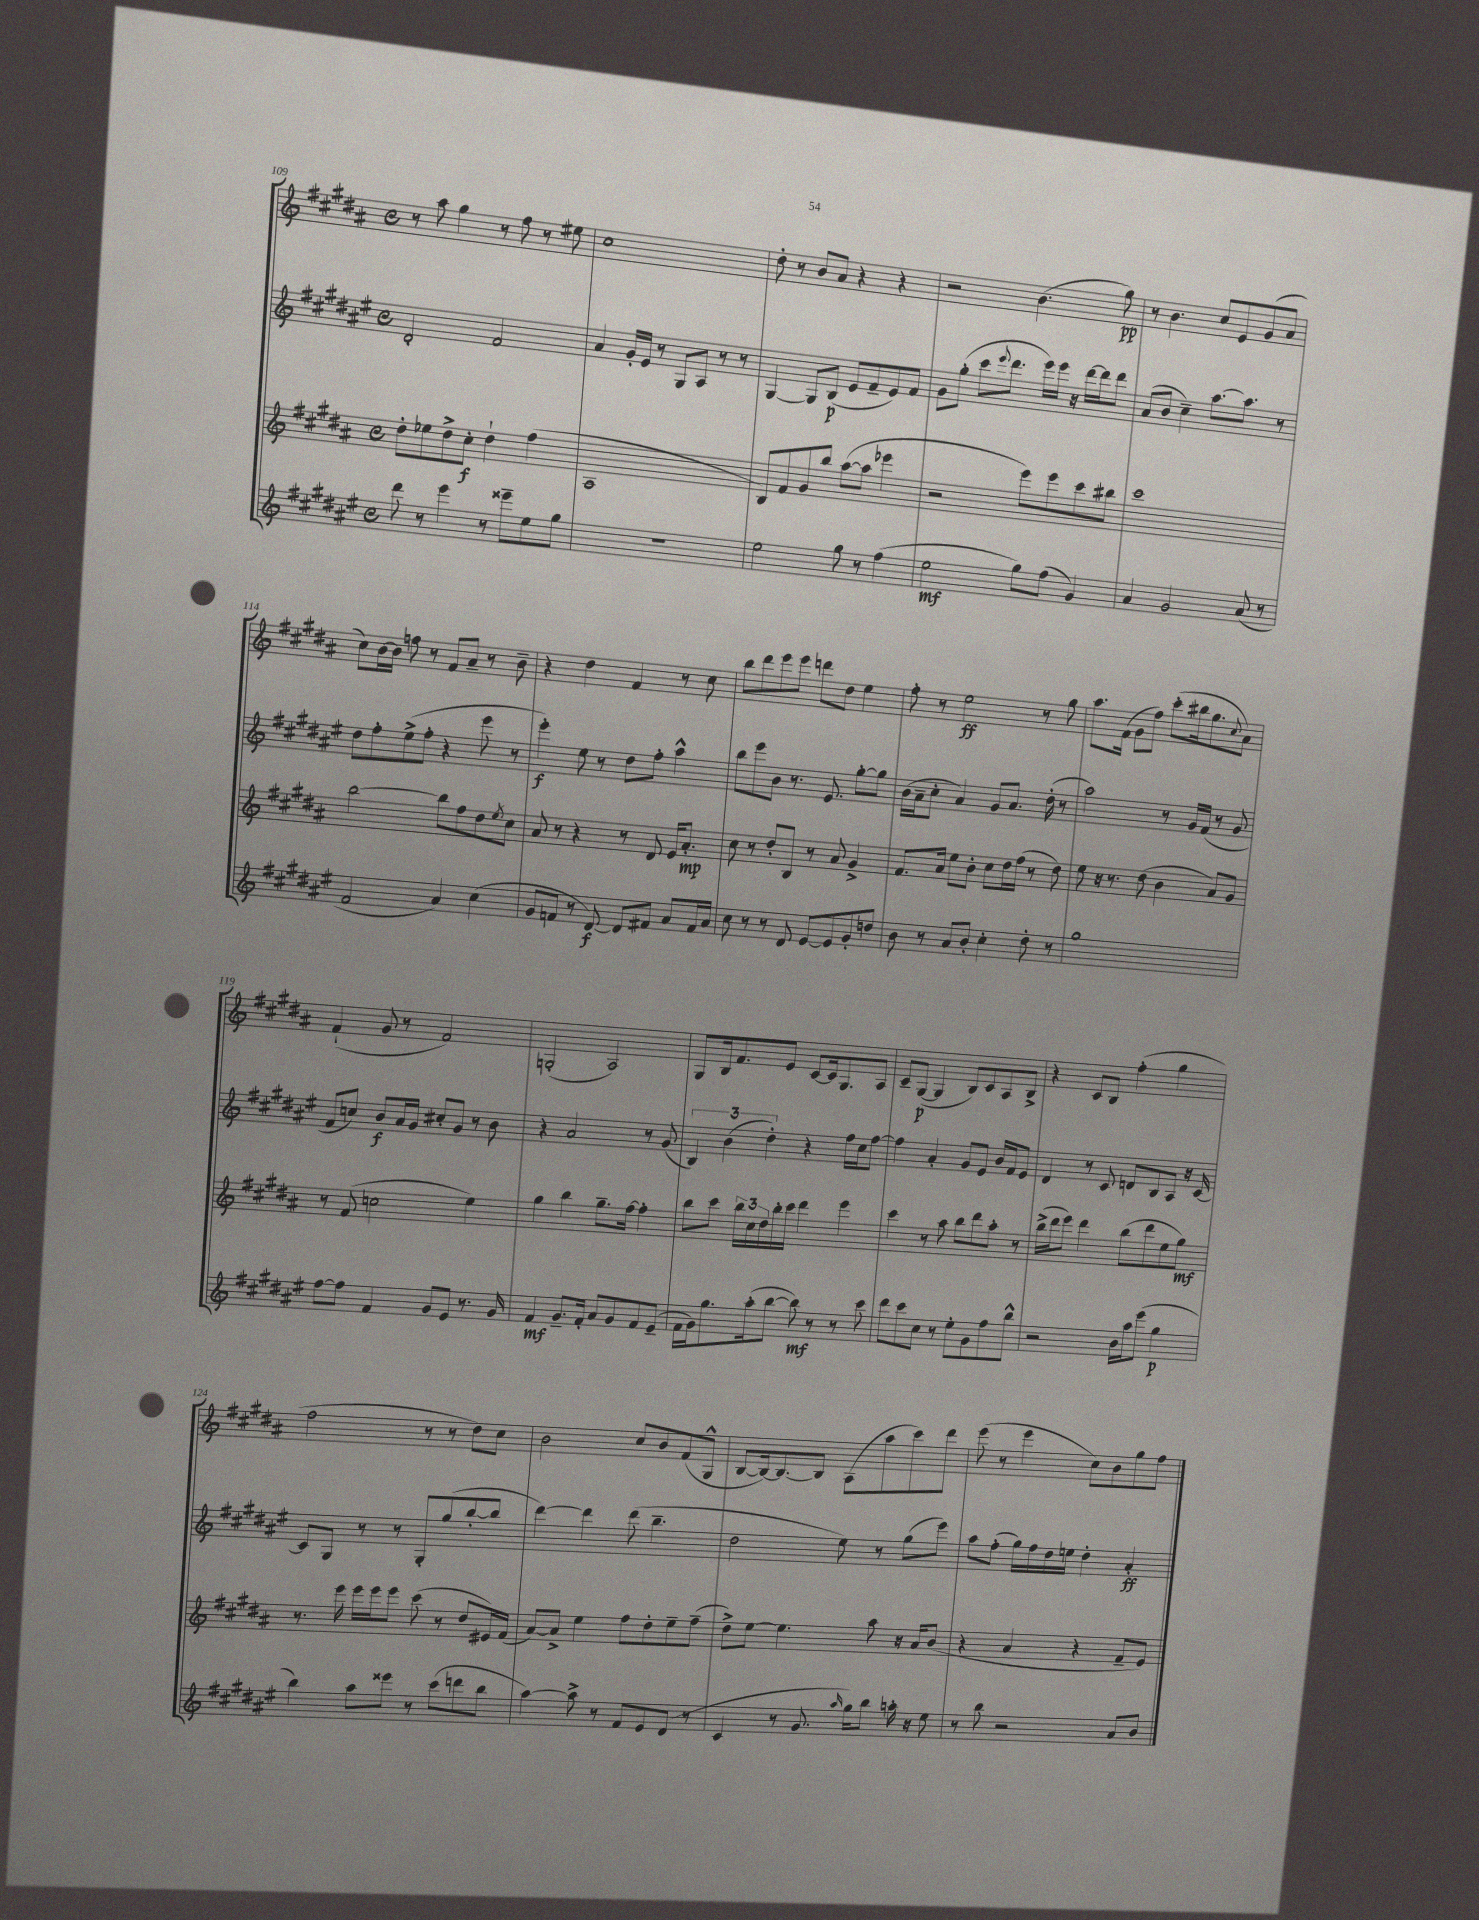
<<
\new StaffGroup <<
\new Staff = "s0" {
    \clef treble \key b \major \defaultTimeSignature \time 4/4
    r8 ais''8 gis''4 r8 fis''8 r8 eis''8 |
    cis''1 |
    dis''8-. r8 b'8 ais'8 r4 r4 |
    r2 b'4.( gis''8\pp) |
    r8 b'4. cis''8 e'8 gis'8( ais'8 |
    cis''8) b'16~ b'16 f''8 r8 fis'8 ais'8-- r8 b'8-- |
    r4 dis''4 fis'4 r8 cis''8 |
    b''8 dis'''8 e'''8 e'''8 d'''8 dis''8 e''4 |
    fis''8-. r8 e''2\ff r8 gis''8 |
    ais''8. fis'16( gis'8 fis''8) cis'''8-.( bis''16 gis''8. \appoggiatura { cis''8 } ais'8) |
    fis'4-!( gis'8 r8 fis'2) |
    g2-.( ais2) |
    gis8 b16 fis'8. e'8 cis'8~ cis'16 gis8. ais8 |
    cis'8-- gis8~\p( gis4 b8) cis'8 ais8 b8-> |
    r4 cis'8 b8 fis''4-.( gis''4 |
    fis''2 r8 r8 dis''8) cis''8 |
    b'2 cis''8 b'8 fis'8( gis8-^ |
    b8~ b16~) b8.~ b8 ais8( ais''8 cis'''8) dis'''8 |
    e'''8( r8 e'''4 cis''8) b'8 gis''8 fis''8 \bar "|." |
}
\new Staff = "s1" {
    \clef treble \key fis \major \defaultTimeSignature \time 4/4
    dis'2-. fis'2 |
    ais'4 gis'16-. eis'16 r8 gis8 ais8 r8 r8 |
    gis4~ gis8 b8\p( eis'8 fis'8-- eis'8) fis'8 |
    gis'8 gis''8-.( cis'''8 \appoggiatura { eis'''8 } dis'''8. eis'''16) eis'''16 r16 dis'''16~ dis'''16 dis'''8 |
    ais'8( b'8 cis''4--) ais''8.~ ais''8. r8 |
    dis''8 fis''8-. eis''8->( fis''8-. r4 eis'''8 r8 |
    eis'''4-.\f) eis''8 r8 dis''8 fis''8-. ais''4-^ |
    b''8 eis'''8 b'8 r8. eis'8. gis''8~-. gis''8 |
    b'16( ais'16-- cis''8-. ais'4) gis'8 ais'8. dis''16-.( r8 |
    ais''2) r8 gis'16 fis'16( r8 gis'8 |
    fis'8 c''8) b'8\f ais'16 gis'16 cis''8-. gis'8 r8 b'8 |
    r4 ais'2 r8 gis'8( |
    \tuplet 3/2 { b4) b'4( dis''4-.) } r4 fis''16 cis''16 fis''8~ |
    fis''4 ais'4-. gis'8 eis'8 b'16 fis'16 eis'8 |
    dis'4 r8 cis'8 d'8 b8 ais8 r16 cis'16~ |
    cis'8 gis8 r8 r8 gis8-. gis''8( b''8~-. b''8 |
    dis'''4~) dis'''4 dis'''8( b''4.-- |
    dis''2 eis''8) r8 gis''8( eis'''8) |
    ais''8 fis''8-.( gis''16) fis''16 dis''16 e''16 dis''4-. ais'4-.\ff \bar "|." |
}
\new Staff = "s2" {
    \clef treble \key b \major \defaultTimeSignature \time 4/4
    dis''8-. ees''8 dis''8-> cis''8-.\f dis''4-! fis''4( |
    ais1 |
    b8) fis'8 gis'8 b''8 ais''8~( ais''8 ees'''4 |
    r2 e'''8) e'''8 cis'''8 bis''8 |
    cis'''1 |
    b''2~ b''8 fis''8 dis''8 \acciaccatura { e''8 } cis''8 |
    ais'8 r8 r4 r8 dis'8 e'16 ais'8.-.\mp |
    cis''8 r8 dis''8-. b8 r8 ais'8 gis'4-> |
    fis'8. ais'16 e''8 b'8-. cis''8 dis''16 fis''16( r8 dis''8) |
    e''8 r16 r8. dis''8( b'4 ais'8) gis'8 |
    r8 fis'8( c''2 e''4) |
    gis''4 b''4 gis''8.-- fis''16~ fis''4-. |
    b''8 cis'''8 \tuplet 3/2 { b''16 cis''16 dis''16 } b''16-. cis'''16 dis'''4 e'''4 |
    cis'''4 r8 ais''8 b''8 dis'''8 ais''8-. r8 |
    b''16->( dis'''16 e'''8) dis'''4 b''8( dis'''8 e''8 gis''8\mf) |
    r8. e'''16 e'''16 e'''16 e'''8 cis'''8( r8 dis''8 eis'16) fis'16( |
    ais'8~) ais'8-> e''4 fis''8 dis''8-. e''8-- fis''8--( |
    dis''8->) e''8~ e''4. ais''8 r16 ais'16 b'8( |
    r4 ais'4 r4 fis'8-- e'8) \bar "|." |
}
\new Staff = "s3" {
    \clef treble \key fis \major \defaultTimeSignature \time 4/4
    dis'''8 r8 eis'''4 r8 eisis'''8-- eis''8 gis''8 |
    R1 |
    eis''2 gis''8 r8 fis''4( |
    eis''2\mf gis''8) fis''8( gis'4) |
    ais'4 gis'2 ais'8( r8 |
    fis'2 ais'4) cis''4( |
    gis'8 f'8 r8 dis'8~\f) dis'8 fis'8 ais'8 fis'16 ais'16 |
    cis''8 r8 r8 dis'8 eis'8~ eis'8 gis'8-. d''8 |
    b'8 r8 ais'8 b'8-. cis''4-. dis''8-. r8 |
    gis''1 |
    fis''8~ fis''8 fis'4 gis'8 eis'8 r8. gis'16 |
    fis'4\mf gis'8.-- fis'16-. ais'8 gis'8 fis'8 eis'8--( |
    fis'16 gis'16) gis''8. ais''16-.( b''8~ b''8\mf) r8 r8 cis'''8 |
    dis'''8 cis'''8 cis''8 r8 eis''8-. gis'8 fis''8 b''8-^ |
    r2 b'16 ais''16 eis'''8( gis''4\p |
    b''4) ais''8 eisis'''8 r8 cis'''8( d'''8 b''8 |
    ais''4~) ais''8-> r8 fis'8 eis'8 dis'8( r8 |
    cis'4 r8 gis'8. \grace { ais''16 } gis''16) b''8 a''16-. r16 eis''8 |
    r8 b''8 r2 ais'8 b'8 \bar "|." |
}
>>
>>
\layout { \context { \Score currentBarNumber = #109 } }
